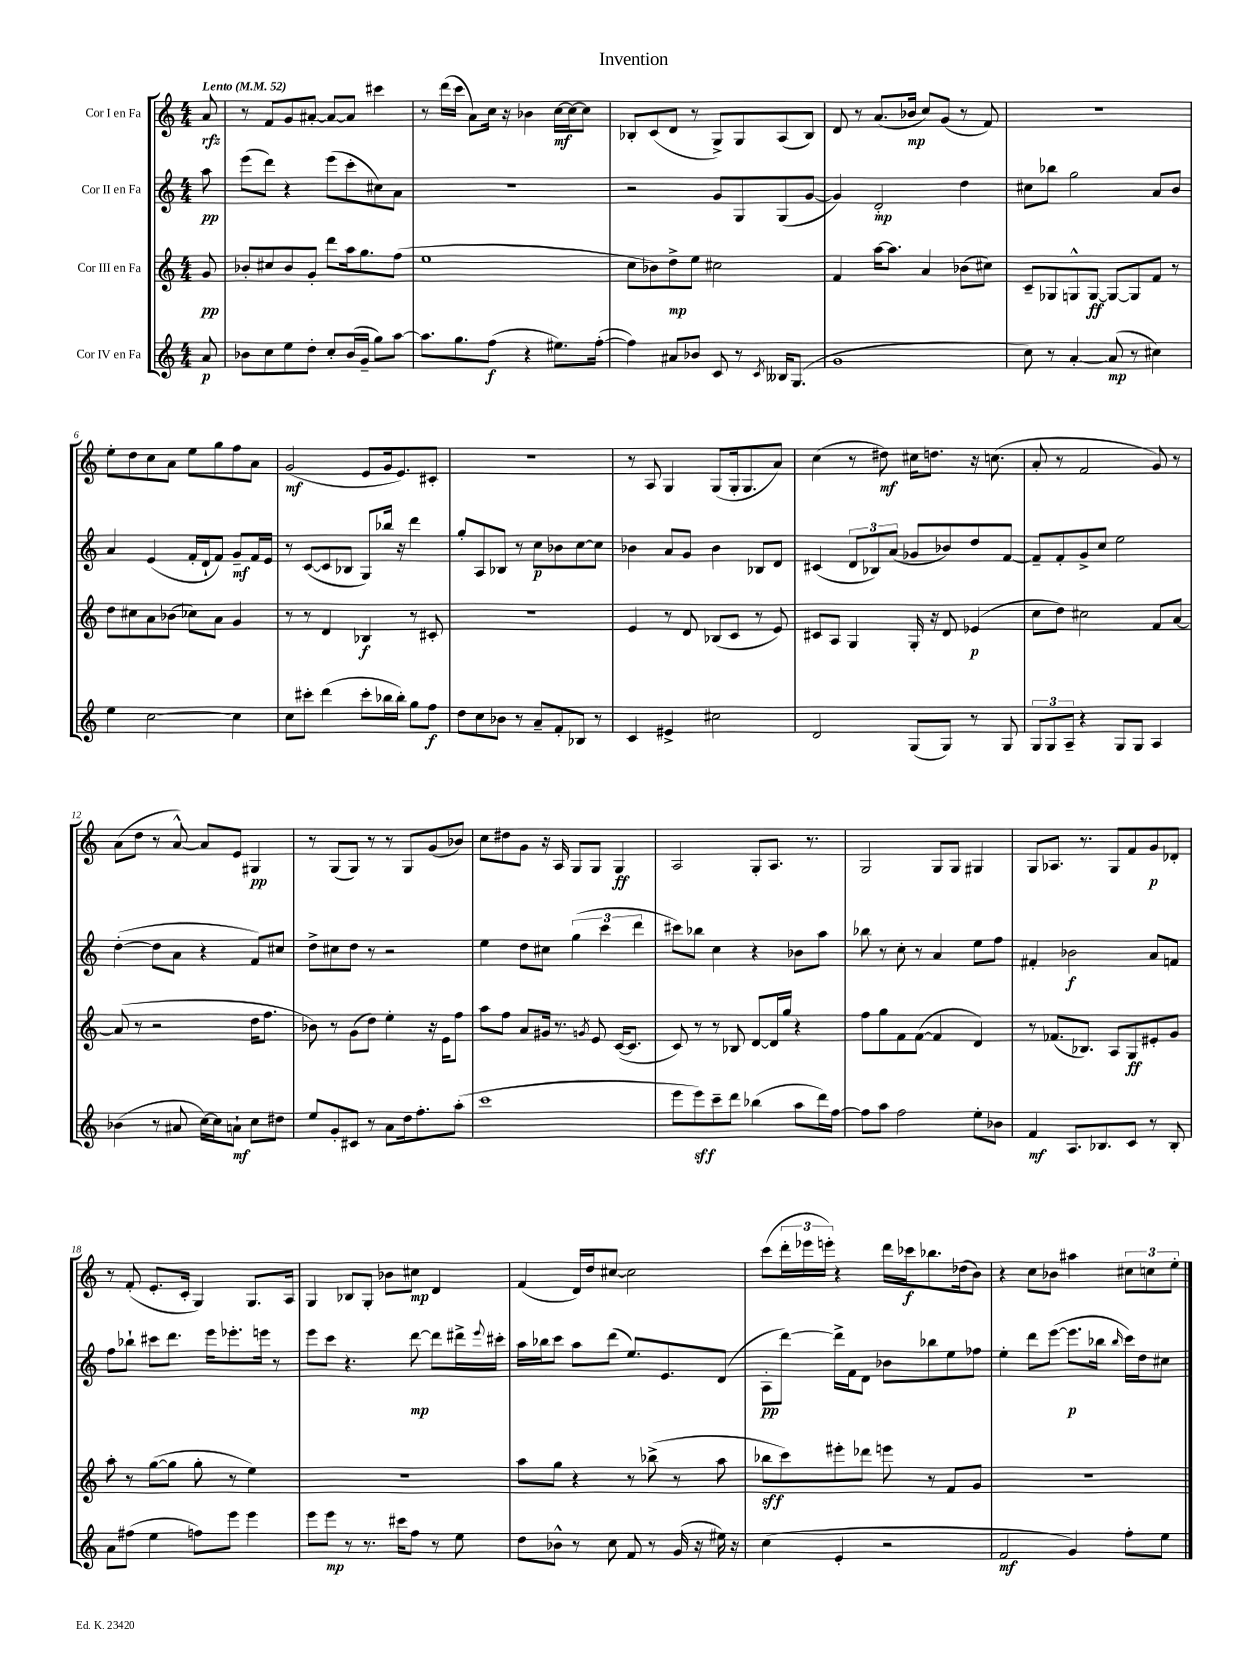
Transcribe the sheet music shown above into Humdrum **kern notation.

**kern	**kern	**kern	**kern
*staff4	*staff3	*staff2	*staff1
*clefG2	*clefG2	*clefG2	*clefG2
*k[]	*k[]	*k[]	*k[]
*M4/4	*M4/4	*M4/4	*M4/4
*MM52	*MM52	*MM52	*MM52
8a	8g	8aa	8a
=	=	=	=
8b-	8b-'	(8eee	8r
8cc	8cc#	8ddd)	8f
8ee	8b-	4r	8g
8dd'	8g'	.	[8a#'
8cc'	8ddd	(8eee	8a#_
(16b-	16aa	8ccc'	8a#]
16g~	8.gg	.	.
8gg)	.	8cc#)	4ccc#
[8aa	(8ff	8a	.
=	=	=	=
8.aa]	1ee	1r	8r
.	.	.	(16ddd
8.gg	.	.	16ccc
.	.	.	8a)
(8ff	.	.	16cc
.	.	.	16r
4r	.	.	4b-
8.ee#)	.	.	[16cc
.	.	.	16cc_
.	.	.	8cc]
([16ff'	.	.	.
=	=	=	=
4ff])	8cc	2r	8B-'
.	8b-)	.	(8c
8a#	8dd^	.	8d
8b-	8ee	.	8r
8c	2cc#	8g	8G^)
8r	.	8G	8G
8qc	.	.	.
16B--	.	(8G	(8A
(8.G	.	.	.
.	.	[8g	8B-)
=	=	=	=
1g	4f	4g])	8d
.	.	.	8r
.	[16aa	2d'	(8.a
.	8.aa]	.	.
.	.	.	16b-
.	4a	.	8cc)
.	.	.	(8g
.	(8b-	4dd	8r
.	8cc#)	.	8f)
=	=	=	=
8cc)	8c~	8cc#	1r
8r	8G-	8bb-	.
[4a'	8G^^	2gg	.
.	[8G	.	.
(8a]	8G_	.	.
8r	8G]	.	.
4cc#)	8f	8a	.
.	8r	8b	.
=	=	=	=
4ee	8dd	4a	8ee'
.	8cc#	.	8dd
[2cc	8a	(4e	8cc
.	(8b-	.	8a
.	8cc-)	16f'	8ee
.	.	16d`	.
.	8a	8f)	8gg
4cc]	4g	8g~	8ff
.	.	16f	8a
.	.	16e	.
=	=	=	=
8cc	8r	8r	(2g
8ccc#'	8r	([8c	.
(4ddd	4d	8c]	.
.	.	8B-	.
8ccc#'	4B-	8G)	8e
16bb-	.	16bb-	16g
16bb-')	.	16r	8.e)
8gg	8r	4ddd	.
8ff	8c#'	.	8c#'
=	=	=	=
8dd	1r	8gg'	1r
8cc	.	8A	.
8b-	.	8B-	.
8r	.	8r	.
8a~	.	8cc	.
8f'	.	8b-	.
8B-	.	[8cc	.
8r	.	8cc]	.
=	=	=	=
4c	4e	4b-	8r
.	.	.	8A
4e#^	8r	8a	4G
.	8d	8g	.
2cc#	(8B-	4b-	(8G
.	8c	.	16G'
.	.	.	8.G
.	8r	8B-	.
.	8e)	8d	8a)
=	=	=	=
2d	8c#	(4c#	(4cc
.	8A	.	.
.	4G	12d	8r
.	.	12B-)	.
.	.	.	8dd#)
.	.	(12a	.
(8G	16G'	8g-	16cc#
.	16r	.	8.dd
8G)	8d	8b-)	.
8r	(4e-	8dd	16r
.	.	.	(8.cc
8G	.	[8f	.
=	=	=	=
12G	8cc	8f~]	8a'
12G	.	.	.
.	8dd)	8f'	8r
12A~	.	.	.
4r	2cc#	8g^	2f
.	.	8cc	.
8G	.	2ee	.
8G	.	.	.
4A	8f	.	8g)
.	[8a	.	8r
=	=	=	=
(4b-	(8a]	([4dd'	(8a
.	8r	.	8dd
8r	2r	8dd]	8r
8a#	.	8a	[8a^^)
[16cc)	.	4r	8a]
16cc]	.	.	.
8a`	.	.	8e
8cc	16dd	8f)	4G#
.	8.ff	.	.
8dd#	.	8cc#	.
=	=	=	=
8ee	8b-)	8dd^	8r
8g'	8r	8cc#	(8G
8c#	(8g	8dd	8G)
8r	8dd)	8r	8r
8a	4ee'	2r	8r
16dd	.	.	8G
8.ff'	.	.	.
.	16r	.	(8g
.	16e	.	.
(8aa'	8ff	.	8b-)
=	=	=	=
1ccc	8aa	4ee	8cc
.	8ff	.	8dd#
.	8a	8dd	8g
.	16g#	8cc#	16r
.	8.r	.	16A
.	.	(6gg	8G
.	8qg	.	.
.	8e	.	8G
.	.	6ccc	.
.	([16c	.	4G
.	8.c]	.	.
.	.	6ddd	.
=	=	=	=
8eee	8c)	8ccc#)	2A
8eee)	8r	8bb-	.
8ccc~	8r	4cc	.
8ddd	8B-	.	.
(4bb-	[8d	4r	8G'
.	16d]	.	8.A
.	16gg	.	.
8aa	4r	8b-	.
.	.	.	8.r
16ddd)	.	8aa	.
[16ff	.	.	.
=	=	=	=
8ff]	8ff	8bb-	2G
8aa	8gg	8r	.
2ff	8f	8cc'	.
.	([8f	8r	.
.	4f]	4a	8G
.	.	.	8G
8ee'	4d)	8ee	4G#
8b-	.	8ff	.
=	=	=	=
4f	8r	4f#'	8G
.	(8.f-	.	8.A-
8.A	.	2b-	.
.	8.B-)	.	8.r
8.B-	.	.	.
.	8A	.	8G
8c	8G	.	8f
8r	8e#'	8a	8g
8B-'	8g	8f	8d-'
=	=	=	=
8a	8aa'	8ff	8r
(8ff#	8r	8bb-`	(8f'
4ee	([8gg	8ccc#	8.e'
.	8gg]	8.ddd	.
.	.	.	16c'
8ff)	8gg'	.	4G)
.	.	16eee	.
8eee	8r	8.eee-'	.
4eee	4ee)	.	8.G
.	.	16eee	.
.	.	8r	.
.	.	.	16A
=	=	=	=
8eee	1r	8eee	4G
8eee	.	8ccc	.
8r	.	4.r	8B-
8.r	.	.	8G'
.	.	.	8b-
16ccc#	.	.	.
8ff	.	[8ddd	8cc#
8r	.	8ddd]	4d
8ee	.	16ddd#^	.
.	.	8qqeee	.
.	.	16ccc#'	.
=	=	=	=
8dd	8aa	16aa	(4f
.	.	16bb-	.
8b-^^	8gg	8ccc	.
8r	4r	8aa	16d)
.	.	.	16dd
8cc	.	(8ddd	[8cc#
8f	8r	8.ee)	2cc#]
8r	(8bb-^	.	.
.	.	8.e	.
(16g	8r	.	.
16r	.	.	.
16ee#)	8aa	(8d	.
16r	.	.	.
=	=	=	=
(4cc	8bb-	8A'	(8ccc
.	8ccc)	[8ddd)	24ddd'
.	.	.	24eee-
.	.	.	24eee')
4e'	8eee#'	16ddd^]	4r
.	.	16f	.
.	8ddd-	8d	.
2r	8eee	8b-	16ddd
.	.	.	16ccc-
.	8r	8bb-	8.bb-
.	8f	8ee	.
.	.	.	(16dd-
.	8g	8ff-	8b)
=	=	=	=
2f	1r	4ee'	4r
.	.	8ddd	8cc
.	.	([8eee	8b-
4g)	.	8.eee]	4aa#
.	.	16bb-	.
.	.	16qqbb-	.
8ff'	.	16ccc)	12cc#
.	.	16dd	.
.	.	.	12cc
8ee	.	8cc#	.
.	.	.	12ee'
==	==	==	==
*-	*-	*-	*-
